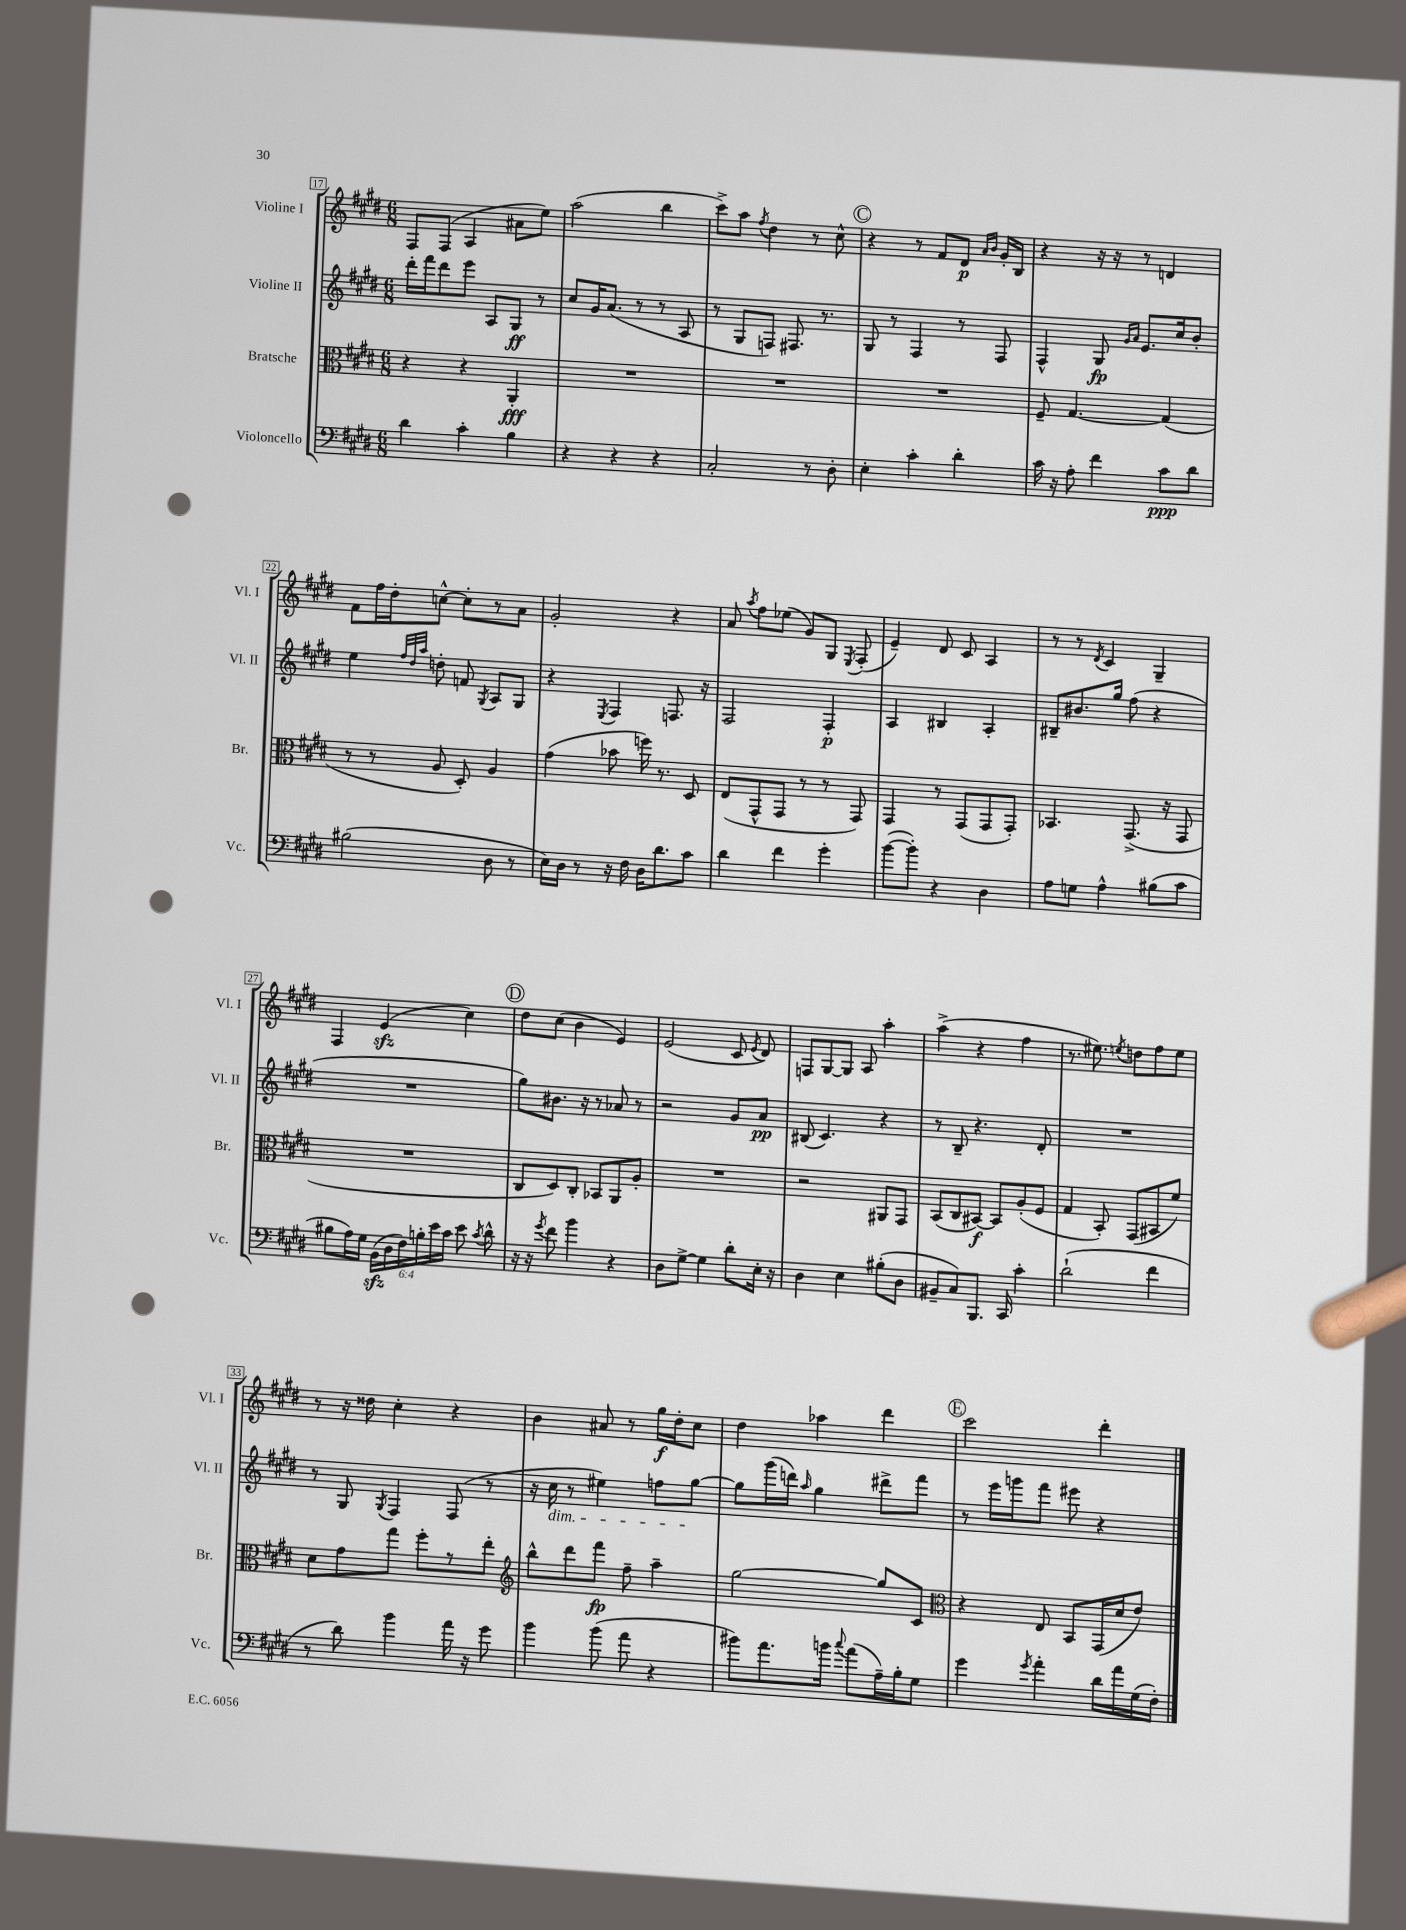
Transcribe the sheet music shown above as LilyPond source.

<<
\new StaffGroup <<
\new Staff = "s0" \with { instrumentName = "Violine I" shortInstrumentName = "Vl. I" } {
    \clef treble \key e \major \numericTimeSignature \time 6/8
    \autoBeamOff fis8[ fis8]( a4 ais'8[ e''8]) |
    a''2( b''4 |
    cis'''8[->) a''8] \acciaccatura { fis''8 } dis''4 r8 cis''8-^ |
    \mark \markup { \circle "C" } r4 r8 fis'8[ dis'8]\p \grace { a'16[ b'16] } gis'16[-. b16] |
    r4 r16 r16 r8 d'4 |
    fis'8[ fis''16 dis''16-. c''8]~-^ c''8[-. r8 a'8] |
    gis'2-. r4 |
    a'8 \acciaccatura { a''8 } fis''8[ ees''8]( gis'8[) gis8] \acciaccatura { e8 } fis8-.( |
    e'4--) dis'8 cis'8 a4 |
    r8 r8 \acciaccatura { dis'8 } cis'4 gis4-- |
    fis4 e'4\sfz( cis''4) |
    \mark \markup { \circle "D" } dis''8[ cis''8]( b'4 e'4) |
    e'2( cis'8 \acciaccatura { e'8 } dis'8) |
    f8[ gis8~ gis8] a8 a''4-. |
    a''4->( r4 fis''4 |
    r8. eis''8.) \acciaccatura { e''8 } d''8[ fis''8 e''8] |
    r8 r16 disis''16 cis''4-. r4 |
    b'4 ais'8 r8 gis''16[\f dis''16-. cis''8] |
    dis''4 aes''4 dis'''4 |
    \mark \markup { \circle "E" } cis'''2 dis'''4-. \bar "|." |
}
\new Staff = "s1" \with { instrumentName = "Violine II" shortInstrumentName = "Vl. II" } {
    \clef treble \key e \major \numericTimeSignature \time 6/8
    \autoBeamOff dis'''16[-. fis'''16 dis'''8 e'''8] a8[ gis8]\ff r8 |
    cis''8[ gis'16 a'8.]( r8 r8 a8 |
    r8 gis8[ f8]) fis8. r8. |
    \mark \markup { \circle "C" } gis8 r8 fis4 r8 fis8 |
    fis4-^ gis8\fp \grace { gis'16[ a'16] } e'8.[ cis''16 b'8]-. |
    e''4 \grace { fis''32[ dis''32 a''32] } d''8-. f'8 \acciaccatura { gis8 } a8[ gis8] |
    r4 \acciaccatura { e8 } fis4 f8. r16 |
    fis2 fis4-.\p |
    a4 bis4 a4-. |
    bis8[-- bis'8. gis''16] fis''8( r4 |
    R2. |
    \mark \markup { \circle "D" } gis''8[) bis'8.] r16 r8 aes'8 r8 |
    r2 gis'8[ a'8]\pp |
    bis8( cis'4.) r4 |
    r8 b8-- r4. dis'8-. |
    R2. |
    r8 gis8 \acciaccatura { gis8 } fis4 fis8( r8 |
    r16 cis''16\dim r8 eis''4) f''8[ gis''8]~\! |
    gis''8[ gis'''16( d'''16]) \grace { a''16 } gis''4 dis'''8[-> fis'''8] |
    \mark \markup { \circle "E" } r8 e'''16[ g'''16 fis'''8] eis'''8 r4 \bar "|." |
}
\new Staff = "s2" \with { instrumentName = "Bratsche" shortInstrumentName = "Br." } {
    \clef alto \key e \major \numericTimeSignature \time 6/8
    \autoBeamOff r4 r4 a,4-.\fff |
    R2. |
    R2. |
    \mark \markup { \circle "C" } R2. |
    fis8-- gis4.~ gis4( |
    r8 r8 a8 dis8-.) a4 |
    gis'4( bes'8 f''16) r8. dis8 |
    e8[( gis,8-^ gis,8] r8 r8 gis,8) |
    gis,4 r8 gis,8[( gis,8 gis,8]-.) |
    bes,4. gis,8.->( r16 gis,8 |
    R2. |
    \mark \markup { \circle "D" } cis8[ dis8) cis8]-. bes,8[ a,8 a8]-. |
    R2. |
    r2 ais,8[ gis,8] |
    b,8[( cis8 bis,8]~\f) bis,8[ a8-.( fis8] |
    gis4 b,8-.) gis,8[( bis,8 fis'8]) |
    dis'8[ gis'8 gis''8] fis''8[-. r8 e''8]-. |
    \clef treble b''8[-^ dis'''8 fis'''8]\fp fis''8-- a''4-- |
    gis''2~ gis''8[ cis'8] |
    \mark \markup { \circle "E" } \clef alto r4 e8 b,8[ gis,16( dis'16 e'8]) \bar "|." |
}
\new Staff = "s3" \with { instrumentName = "Violoncello" shortInstrumentName = "Vc." } {
    \clef bass \key e \major \numericTimeSignature \time 6/8 \override Staff.TupletNumber.text = #tuplet-number::calc-fraction-text
    \autoBeamOff dis'4 cis'4-. b4 |
    r4 r4 r4 |
    cis2-. r8 dis8-. |
    \mark \markup { \circle "C" } e4-. cis'4-. dis'4-. |
    cis'16 r16 a8-. fis'4 cis'8[\ppp dis'8] |
    bis2( dis8 r8 |
    e16[) dis16] r8 r16 fis16 dis16[ dis'8. cis'8] |
    dis'4 fis'4 gis'4-. |
    b'8[~( b'8]-.) r4 dis4 |
    a8[ g8] a4-^ bis8[( cis'8] |
    bis8[ a16) gis16] \tuplet 6/4 { b,16[\sfz( dis16 fis16) b16-. e'16 cis'16] } e'8 \acciaccatura { cis'8 } dis'8-^ |
    \mark \markup { \circle "D" } r16 r16 \acciaccatura { gis'8 } fis'8 b'4 r4 |
    dis8[ gis8]~-> gis4 dis'8[-. e16]-. r16 |
    dis4 e4 bis8[-.( dis8] |
    bis,8[-- cis8) b,,8.] cis,16 cis'4-. |
    dis'2-!( fis'4 |
    r8 dis'8) b'4 a'16 r16 gis'8 |
    b'4 b'8( a'8 r4 |
    bis'8[) a'8. b'16] \appoggiatura { cis''8 } a'8[( a16--) b16-. gis8] |
    \mark \markup { \circle "E" } gis'4 \acciaccatura { gis'8 } a'4-. dis'16[ a'16 gis16( fis16]-.) \bar "|." |
}
>>
>>
\layout { \context { \Score currentBarNumber = #17 \override BarNumber.stencil = #(make-stencil-boxer 0.1 0.3 ly:text-interface::print) } }
